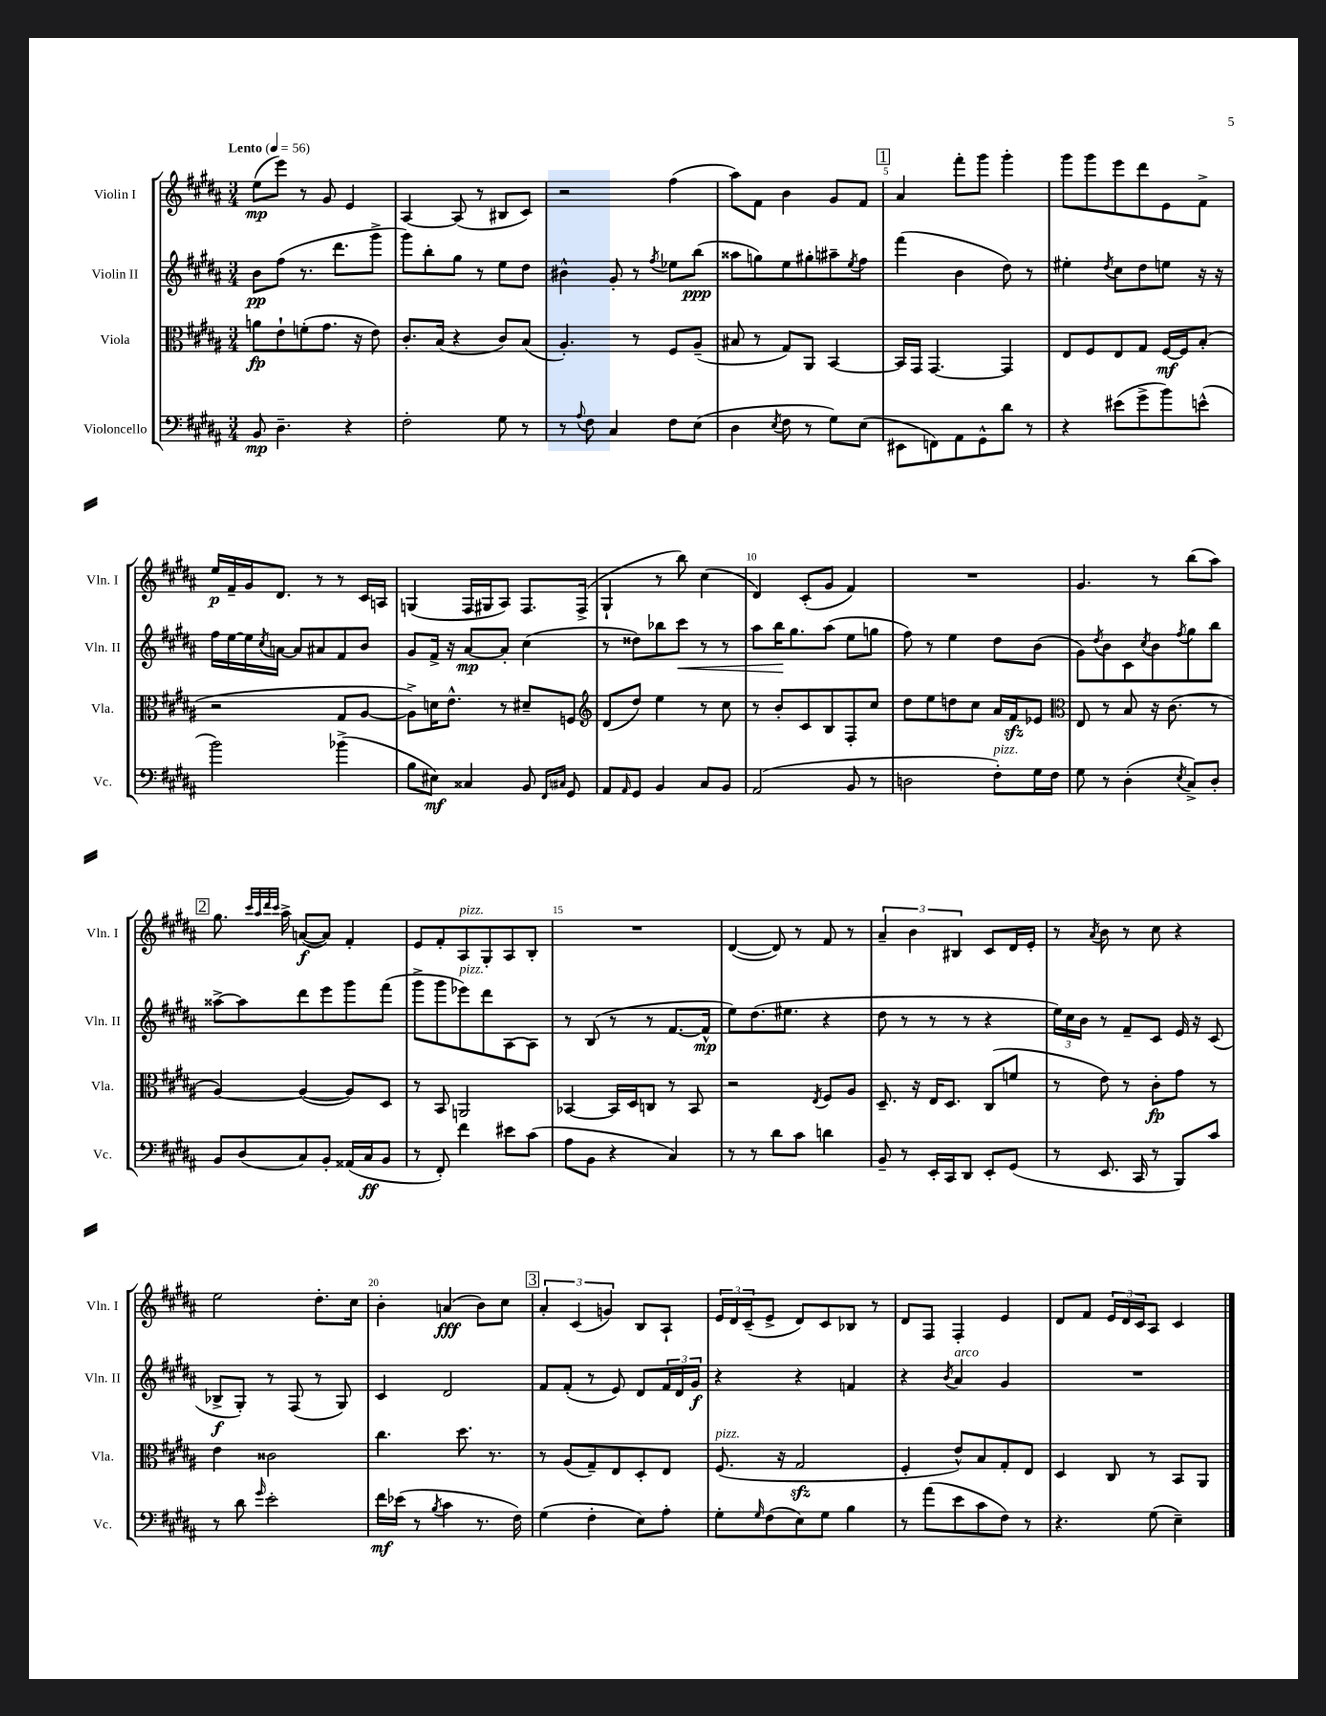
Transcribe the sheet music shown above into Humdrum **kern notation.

**kern	**kern	**kern	**kern
*staff4	*staff3	*staff2	*staff1
*clefF4	*clefC3	*clefG2	*clefG2
*k[f#c#g#d#a#]	*k[f#c#g#d#a#]	*k[f#c#g#d#a#]	*k[f#c#g#d#a#]
*M3/4	*M3/4	*M3/4	*M3/4
*MM56	*MM56	*MM56	*MM56
8BB/	8a\L	8b\L	(8ee\L
4.D#~\	8e`\	(8ff#\J	8eee\J)
.	(8f'\	8.r	8r
.	8.g#\J	.	8g#/
.	.	8.ddd#\L	.
4r	.	.	4e/
.	16r	.	.
.	8e\)	8ggg#^\J	.
=	=	=	=
2F#'\	8.c#'/L	8ggg#\L)	[4A#/
.	.	8bb'\	.
.	(16B/Jk	.	.
.	4r	8gg#\J	(8A#/]
.	.	8r	8r
8G#\	8c#/L)	8ee\L	8B#/L
8r	(8B/J	8dd#\J	8c#/J)
=	=	=	=
8r	4.A#'/)	4b#^^\	2r
8qqA#/	.	.	.
8F#\	.	.	.
4C#/	.	8g#'/	.
.	8r	8r	.
.	.	8qff#/	.
8F#\L	8F#/L	8ee-\L	(4ff#\
(8E\J	(8A#~/J	(8bb\J	.
=	=	=	=
4D#\	8B#/	8aa##\L	8aa#\L)
.	8r	8gg\)	8f#\J
8qE/	.	.	.
8F#\	8G#/L)	8ee\	4b\
8r	8AA#/J	8gg#'\	.
8G#\L)	[4BB/	8aa#~\	8g#/L
.	.	8qee/	.
(8E\J	.	8ff#\J	8f#/J
=	=	=	=
8EE#\L	16BB/]LL	(4fff#\	4a#/
.	16GG#/JJ	.	.
8FF\)	[4.GG#/	.	.
8AA#\	.	4b\	8fff#'\L
8GG#^^\	.	.	8ggg#\J
8d#\J	4GG#/]	8dd#\)	4ggg#'\
8r	.	8r	.
=	=	=	=
4r	8E/L	4ee#'\	8ggg#\L
.	8F#/	.	8ggg#\
.	.	8qdd#/	.
(8e#\L	8E/	8cc#\L	8eee\
8g#^\	8G#/J	8dd#\	8ddd#\
8b\)	[16F#/LL	8ee\J	8e\
.	16F#/]J	.	.
(8e^^\J	(8B'/J	16r	8f#^\J
.	.	16r	.
=	=	=	=
2b\)	2r	16ff#\LL	16ee/LL
.	.	[16ee\	16f#~/
.	.	16ee\]	16g#/J
.	.	8qcc#/	.
.	.	[16a\JJ	8.d#/J
.	.	8a/]L	.
.	.	8a#/	8r
(4b-^\	8G#/L	8f#/	8r
.	[8A#/J	8b/J	16c#/LL
.	.	.	16A/JJ
=	=	=	=
8B\L	8A#^\]L)	8g#/L	(4G/
8E#\J)	16d\K	16f#^/Jk	.
.	8.e^^\J	16r	.
4C##/	.	[8a#/L	16F#/LL
.	.	.	16G#/J
.	8r	8a#'/]J	8A#/J)
8BB/	8d#~/L	(4cc#\	8.F#/L
16qqFF#/LL	.	.	.
16qqC#/JJ	.	.	.
8GG#/	8F/J	.	.
.	.	.	(16F#^/Jk
=	=	=	=
*	*clefG2	*	*
8AA#/L	(8d#/L	8r	4G#`/
16qqAA#/	.	.	.
8GG#/J	8dd#/J)	8dd##\L)	.
4BB/	4ee\	8bb-\	8r
.	.	8ccc#\J	8bb\)
8C#/L	8r	8r	(4cc#\
8BB/J	8cc#\	8r	.
=	=	=	=
(2AA#/	8r	8aa#\L	4d#/)
.	8b'/L	16bb\K	.
.	.	8.gg#\	.
.	8c#/	.	(8c#'/L
.	8B/	(8aa#\J	8g#/J
8BB/	8F#'/	8ee\L	4f#/)
8r	8cc#/J	8gg\J	.
=	=	=	=
2D\	8dd#\L	8ff#\)	2.r
.	8ee\	8r	.
.	8dd\	4ee\	.
.	8cc#\J	.	.
8F#'\L)	16a#/LL	8dd#\L	.
.	16f#/J	.	.
16G#\L	8e-/J	(8b\J	.
16F#\JJ	.	.	.
=	=	=	=
*	*clefC3	*	*
8G#\	8E/	8g#\L)	4.g#/
.	.	8qdd#/	.
8r	8r	8b\	.
(4D#'\	8B/	8c#\	.
.	.	8qcc#/	.
.	16r	8b\	8r
.	(8.c#\	.	.
8qE/	.	8qff#/	.
8C#^/L)	.	8gg#\	(8bb\L
8D#'/J	8r	8bb\J	8aa#\J)
=	=	=	=
8BB/L	[4A#/)	[8aa##^\L	8.gg#\
(8D#/	.	8aa##\]	.
.	.	.	32qqccc#/LLL
.	.	.	32qqaa#/
.	.	.	32qqddd#/
.	.	.	32qqccc#/JJJ
.	.	.	16aa#^\
8C#/)	(4A#/_	8ddd#\	([8a/L
8BB'/J	.	8eee\	8a/]J)
(16AA##/LL	8A#/]L)	8ggg#\	4f#'/
16C#/J	.	.	.
8BB/J	8D#/J	(8fff#\J	.
=	=	=	=
8r	8r	8ggg#^\L	8e/L
8FF#'/)	8BB/	8ggg#\	8f#'/
4f#\	2AA/	8eee-\)	8A#/
.	.	8ddd#\	8G#'/
8e#\L	.	[8A#\	8A#/
(8c#\J	.	8A#\]J	8B'/J
=	=	=	=
8A#\L	[4BB-/	8r	2.r
8BB\J	.	(8B/	.
4r	16BB-/]LL	8r	.
.	16D#/J	.	.
.	8C/J	8r	.
4C#/)	8r	[8.f#/L	.
.	8BB-/	.	.
.	.	16f#^^/]Jk	.
=	=	=	=
8r	2r	8ee\L)	([4d#/
8r	.	(8.dd#\	.
8d#\L	.	.	8d#/])
.	.	8.ee#\J	.
8c#\J	.	.	8r
.	8qE/	.	.
4d\	8F#/L	4r	8f#/
.	8A#/J	.	8r
=	=	=	=
8BB~/	8.D#~/	8dd#\	6a#~/
8r	.	8r	.
.	.	.	6b\
.	16r	.	.
16EE'/LL	16E/LK	8r	.
16CC#/J	8.D#/J	.	.
.	.	.	6B#/
8DD#/J	.	8r	.
8EE'/L	(8C#/L	4r	8c#/L
(8GG#/J	8f/J	.	16d#/L
.	.	.	16e'/JJ
=	=	=	=
8r	8r	24ee\LL)	8r
.	.	24cc#\	.
.	.	24b\JJ	.
.	.	.	8qa#/
8.EE/	8e\)	8r	8b\
.	8r	8f#~/L	8r
16CC#/	.	.	.
8r	8c#'\L	8c#/J	8cc#\
8BBB/L)	8g#\J	16e/	4r
.	.	16r	.
8c#/J	8r	(8c#/	.
=	=	=	=
8r	4e\	8B-^/L	2ee\
8d#\	.	8G#'/J)	.
16qqg#/	.	.	.
2e'\	2c##\	8r	.
.	.	(8F#/	.
.	.	8r	8.dd#'\L
.	.	8G#/)	.
.	.	.	16cc#\Jk
=	=	=	=
16f#\LL	4.cc#\	4c#/	4b'\
(16e-\JJ	.	.	.
8r	.	.	.
8qB/	.	.	.
4c#\	.	2d#/	(4a/
.	8.dd#\	.	.
8.r	.	.	8b\L)
.	8.r	.	.
.	.	.	8cc#\J
16F#\)	.	.	.
=	=	=	=
(4G#\	8r	8f#/L	6a#'/
.	(8A#/L	(8f#'/J	.
.	.	.	(6c#/
4F#'\	8G#~/)	8r	.
.	.	.	6g/)
.	8E/	8e/)	.
8E\L)	8D#'/	8d#/L	8B/L
8A#'\J	8E/J	24f#/L	8A#`/J
.	.	24d#/	.
.	.	24g#/JJ	.
=	=	=	=
8G#'\L	(8.F#/	4r	24e/LL
.	.	.	24d#/
.	.	.	(24c#~/J
16qqG#/	.	.	.
(8F#\	.	.	8e^/J
.	16r	.	.
8E\)	2G#/	4r	8d#/L)
8G#\J	.	.	8c#/
4B\	.	4f/	8B-/J
.	.	.	8r
=	=	=	=
8r	4F#'/	4r	8d#/L
(8a#\L	.	.	8F#/J
.	.	8qb/	.
8e\	8e^^/L)	4a#/	4F#'/
8c#\	8B/	.	.
8F#\J)	8G#'/	4g#/	4e/
8r	8E/J	.	.
=	=	=	=
4.r	4D#/	2.r	8d#/L
.	.	.	8f#/J
.	8C#/	.	24e/LL
.	.	.	24d#/
.	.	.	24c#/J
(8G#\	8r	.	8A#/J
4E~\)	8BB/L	.	4c#/
.	8AA#/J	.	.
==	==	==	==
*-	*-	*-	*-
